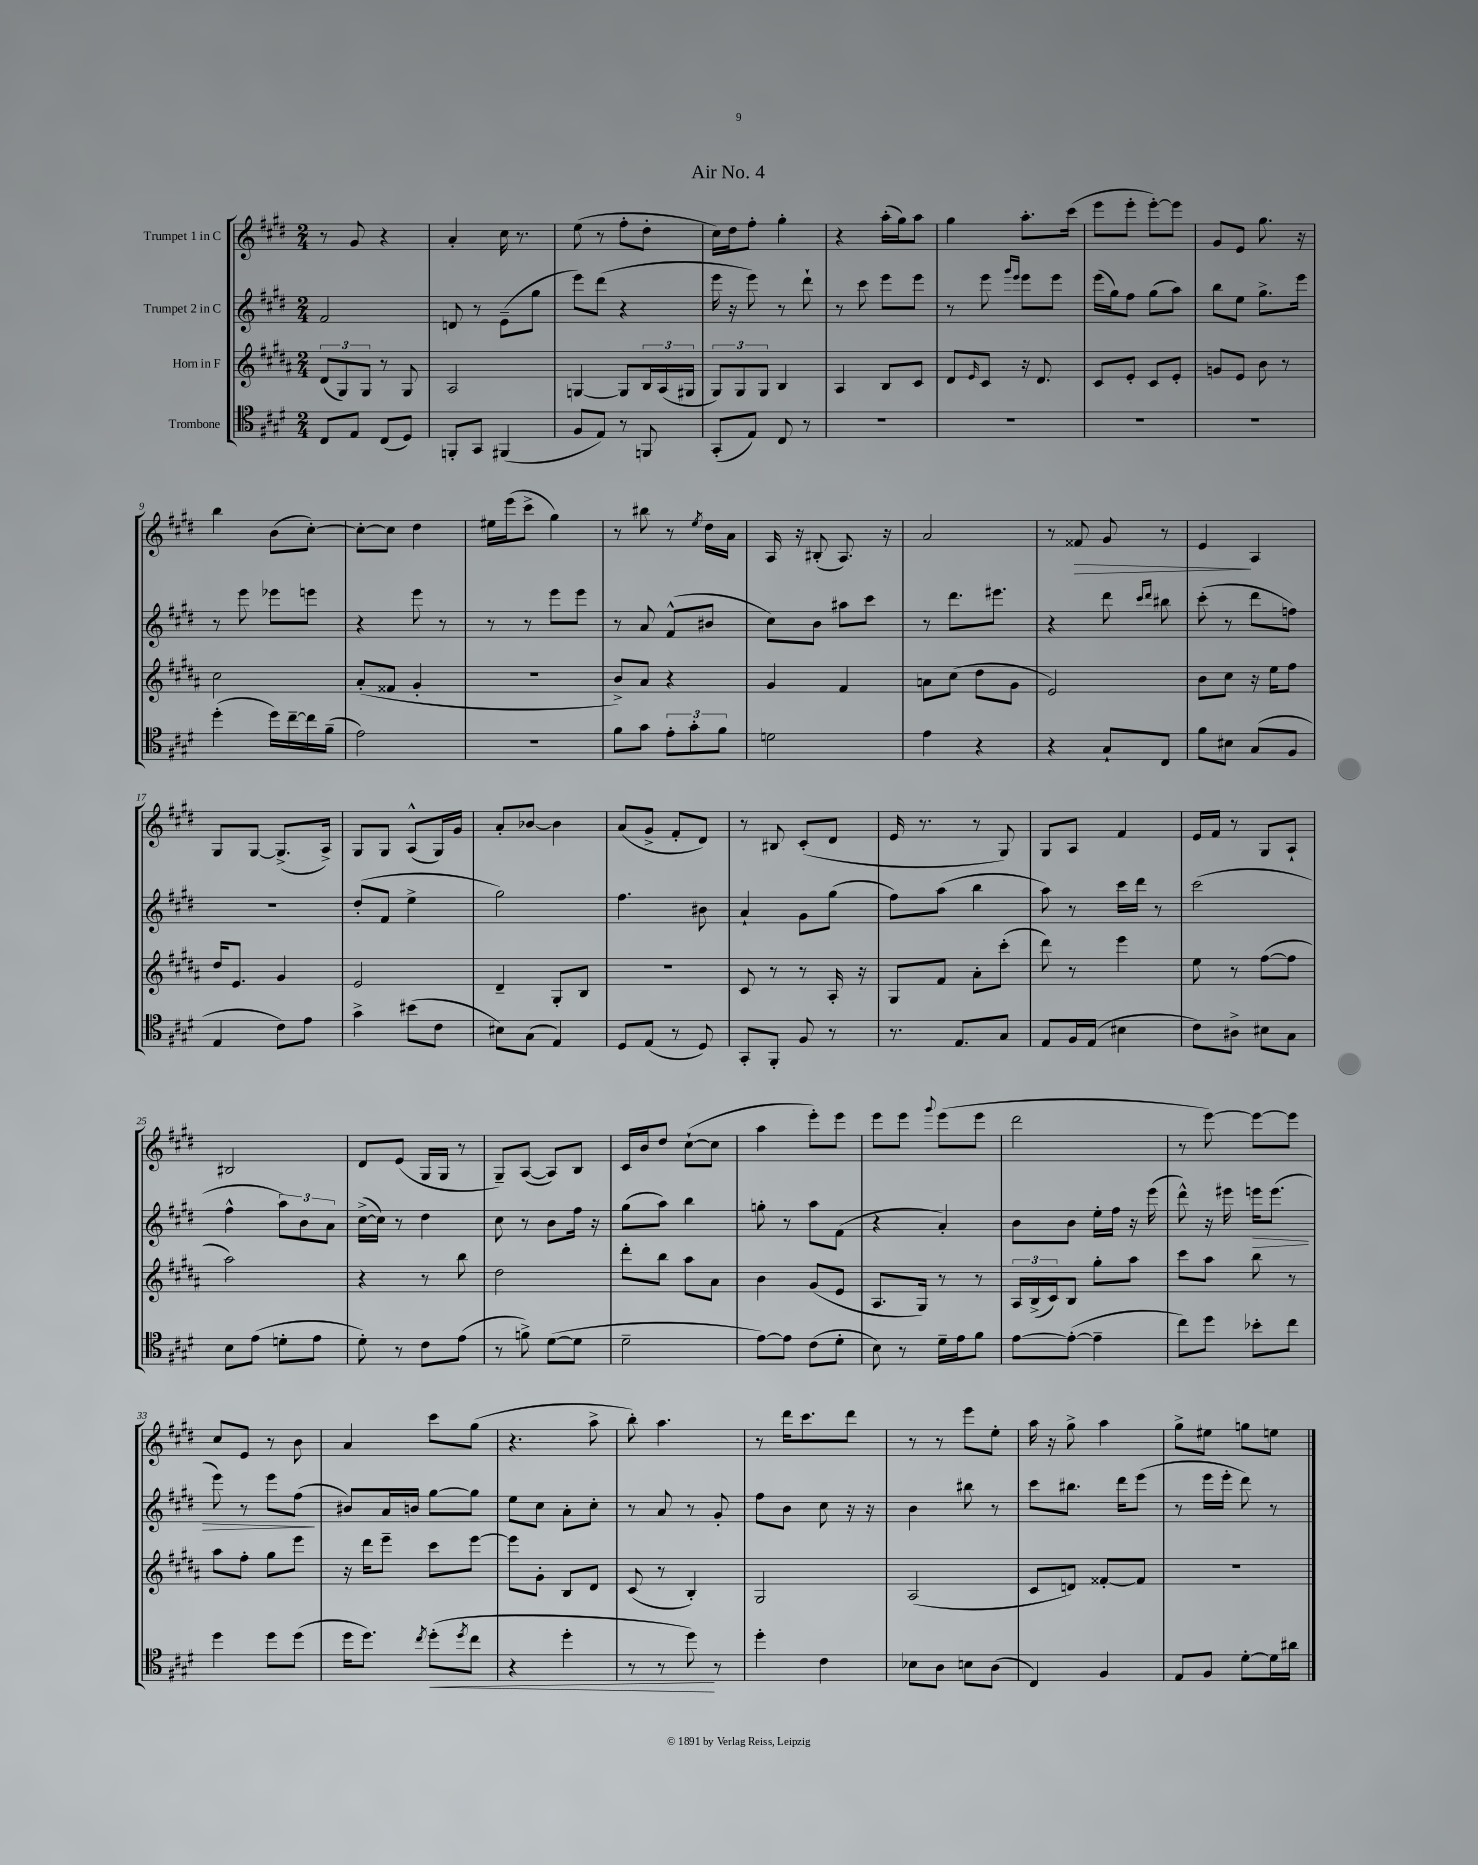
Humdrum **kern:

**kern	**kern	**kern	**kern
*staff4	*staff3	*staff2	*staff1
*clefC4	*clefG2	*clefG2	*clefG2
*k[f#c#g#d#]	*k[f#c#g#d#a#]	*k[f#c#g#d#]	*k[f#c#g#d#]
*M2/4	*M2/4	*M2/4	*M2/4
8C#	(12d#	2f#	8r
.	12G#)	.	.
8E	.	.	8g#
.	12G#	.	.
(8C#	8r	.	4r
8D#)	8G#	.	.
=	=	=	=
8FF'	2A#	8d	4a'
8GG#	.	8r	.
(4FF#	.	(8e~	16cc#
.	.	.	8.r
.	.	8gg#	.
=	=	=	=
8F#	[4G	8eee)	(8ee
8E)	.	(8ddd#	8r
8r	8G]	4r	8ff#'
8FF	24B	.	8dd#'
.	(24A#	.	.
.	24G#	.	.
=	=	=	=
(8GG#'	12G#)	16eee	16cc#)
.	.	16r	16dd#
.	12G#	.	.
8E)	.	8eee)	8ff#'
.	12G#	.	.
8C#	4B	8r	4gg#'
8r	.	8ddd#`	.
=	=	=	=
2r	4A#	8r	4r
.	.	8ccc#	.
.	8B	8eee	(16aa'
.	.	.	16gg#)
.	8c#	8eee	8aa
=	=	=	=
2r	8d#	8r	4gg#
.	16qqe	.	.
.	8c#	8eee	.
.	.	16qqggg#	.
.	.	16qqeee	.
.	16r	8eee	8.aa'
.	8.d#	.	.
.	.	8eee	.
.	.	.	(16ccc#
=	=	=	=
2r	8c#	(16eee	8eee
.	.	16gg#)	.
.	8e'	8ff#	8eee'
.	8c#	(8gg#	[8eee')
.	8e'	8aa)	8eee]
=	=	=	=
2r	8g	8bb	8g#
.	8e	8ee	8e
.	8b	8.gg#^	8.gg#
.	8r	.	.
.	.	16eee	16r
=	=	=	=
(4dd#'	2cc#	8r	4bb
.	.	8eee	.
16dd#)	.	8eee-	(8b
[16cc#~	.	.	.
16cc#]	.	8eee	[8cc#')
(16f#~	.	.	.
=	=	=	=
2e)	(8a#'	4r	8cc#'_
.	8f##	.	8cc#]
.	4g#'	8eee	4dd#
.	.	8r	.
=	=	=	=
2r	2r	8r	16ee#
.	.	.	(16eee
.	.	8r	8ccc#^
.	.	8eee	4gg#)
.	.	8eee	.
=	=	=	=
8f#	8b^)	8r	8r
8g#	8a#	8a	8bb#
12e'	4r	(8f#^^	8r
12g#'	.	.	.
.	.	.	8qee
.	.	8b#	16dd#
12f#	.	.	.
.	.	.	16a
=	=	=	=
2d	4g#	8cc#)	16A
.	.	.	16r
.	.	8b	(8B#'
.	4f#	8aa#	8.A)
.	.	8ccc#	.
.	.	.	16r
=	=	=	=
4e	8a	8r	2a
.	(8cc#	8.ddd#	.
4r	8dd#	.	.
.	.	8.eee#	.
.	8g#	.	.
=	=	=	=
4r	2e)	4r	8r
.	.	.	8f##
8G#`	.	8ddd#	8g#
.	.	16qqccc#	.
.	.	16qqddd#	.
8C#	.	8bb#	8r
=	=	=	=
8f#	8b	(8ccc#'	4e
8B#	8cc#	8r	.
(8G#	16r	8ddd#	4A
.	16ee	.	.
8F#	8ff#	8ff)	.
=	=	=	=
4E	16dd#	2r	8G#
.	8.e	.	.
.	.	.	[8G#
8c#)	4g#	.	(8.G#^]
8e	.	.	.
.	.	.	16A^)
=	=	=	=
4g#^	2e	(8dd#'	8G#
.	.	8f#	8G#
(8b#	.	4ee^	(8A^^
8c#	.	.	16G#)
.	.	.	16g#
=	=	=	=
8B#)	4d#~	2gg#)	8a'
(8G#	.	.	[8b-
4E)	8G#'	.	4b-]
.	8B	.	.
=	=	=	=
8D#	2r	4.ff#	(8a
(8E	.	.	8g#^
8r	.	.	8f#'
8D#)	.	8b#	8d#)
=	=	=	=
8GG#'	8c#	4a`	8r
8FF#'	8r	.	8B#
8F#	8r	8g#	(8c#'
8r	16A#'	(8gg#	8d#
.	16r	.	.
=	=	=	=
8.r	8G#	8ff#)	16e
.	.	.	8.r
.	8f#	(8aa	.
8.E	.	.	.
.	8a#'	4bb	8r
8G#	(8ccc#'	.	8G#)
=	=	=	=
8E	8ddd#)	8aa)	8G#
16F#	8r	8r	8A
(16E	.	.	.
4B#	4eee	16ccc#	4f#
.	.	16ddd#	.
.	.	8r	.
=	=	=	=
8c#)	8ee	(2ccc#	16e
.	.	.	16f#
8A#^	8r	.	8r
8B#	([8ff#	.	8G#
8G#	8ff#]	.	8A`
=	=	=	=
8B	2aa#)	4ff#^^	2B#
(8e	.	.	.
8d'	.	12aa)	.
.	.	12b	.
8e	.	.	.
.	.	12a	.
=	=	=	=
8d#')	4r	([16cc#^	8d#
.	.	16cc#])	.
8r	.	8r	(8e
8c#	8r	4dd#	16G#
.	.	.	16G#
(8e	8bb	.	8r
=	=	=	=
8r	2dd#	8cc#	8G#~)
8f^)	.	8r	([8A
([8d#	.	8b	8A])
8d#]	.	16ff#	8B
.	.	16r	.
=	=	=	=
2d#~	8ddd#'	(8gg#	16c#
.	.	.	16b
.	8bb	8aa)	8dd#
.	8aa#	4bb	([8cc#`
.	8a#	.	8cc#]
=	=	=	=
[8e)	4b	8gg'	4aa
8e]	.	8r	.
(8c#	(8g#	8aa	8eee')
8d#'	8e	(8f#	8eee
=	=	=	=
8B)	8.A#	4r	8eee
8r	.	.	8eee
.	16G#)	.	.
.	.	.	8qqggg#
16d#~	8r	4a')	(8eee
16e	.	.	.
8f#	8r	.	8eee
=	=	=	=
[8e	24A#	8b	2ddd#
.	(24B^	.	.
.	24c#)	.	.
(8e'_	8B	8b	.
4e~]	8gg#'	16ee'	.
.	.	16ff#	.
.	8aa#	16r	.
.	.	(16eee	.
=	=	=	=
8cc#)	8ccc#	8ddd#^^)	8r
8dd#	8aa#	16r	[8eee)
.	.	16eee#	.
8b-'	8bb	16eee	8eee_
.	.	(8.eee	.
8cc#	8r	.	8eee]
=	=	=	=
4dd#	8aa#	8eee)	8cc#
.	8ff#'	8r	8e
8dd#	8gg#	8eee	8r
(8dd#	8eee	(8ff#	8b
=	=	=	=
16dd#	16r	8b#)	4a
8.dd#)	16ddd#	.	.
.	8eee~	16a	.
.	.	16b	.
8qcc#	.	.	.
(8dd#'	8ccc#	[8gg#	8ccc#
8qdd#	.	.	.
8cc#	[8eee	8gg#]	(8gg#
=	=	=	=
4r	8eee]	8ee	4.r
.	8g#'	8cc#	.
4dd#'	8B	8a'	.
.	8d#	8cc#'	8aa^
=	=	=	=
8r	(8c#	8r	8bb')
8r	8r	8a	4.aa
8dd#)	4B')	8r	.
8r	.	8g#'	.
=	=	=	=
4dd#'	2G#	8ff#	8r
.	.	8b	16ddd#
.	.	.	8.ccc#
4c#	.	8cc#	.
.	.	16r	8ddd#
.	.	16r	.
=	=	=	=
8B-	(2A#	4b	8r
8A	.	.	8r
8B	.	8bb#	8eee
(8A	.	8r	8ee'
=	=	=	=
4C#)	8c#	8ccc#	16aa
.	.	.	16r
.	8d)	8.bb#	8gg#^
4F#	[8f##'	.	4aa
.	.	16ddd#	.
.	8f##]	(8eee	.
=	=	=	=
8E	2r	8r	8gg#^
8F#	.	16eee	8ee#
.	.	16eee'	.
[8d#'	.	8ddd#)	8gg
16d#]	.	8r	8ee
16a#	.	.	.
==	==	==	==
*-	*-	*-	*-
